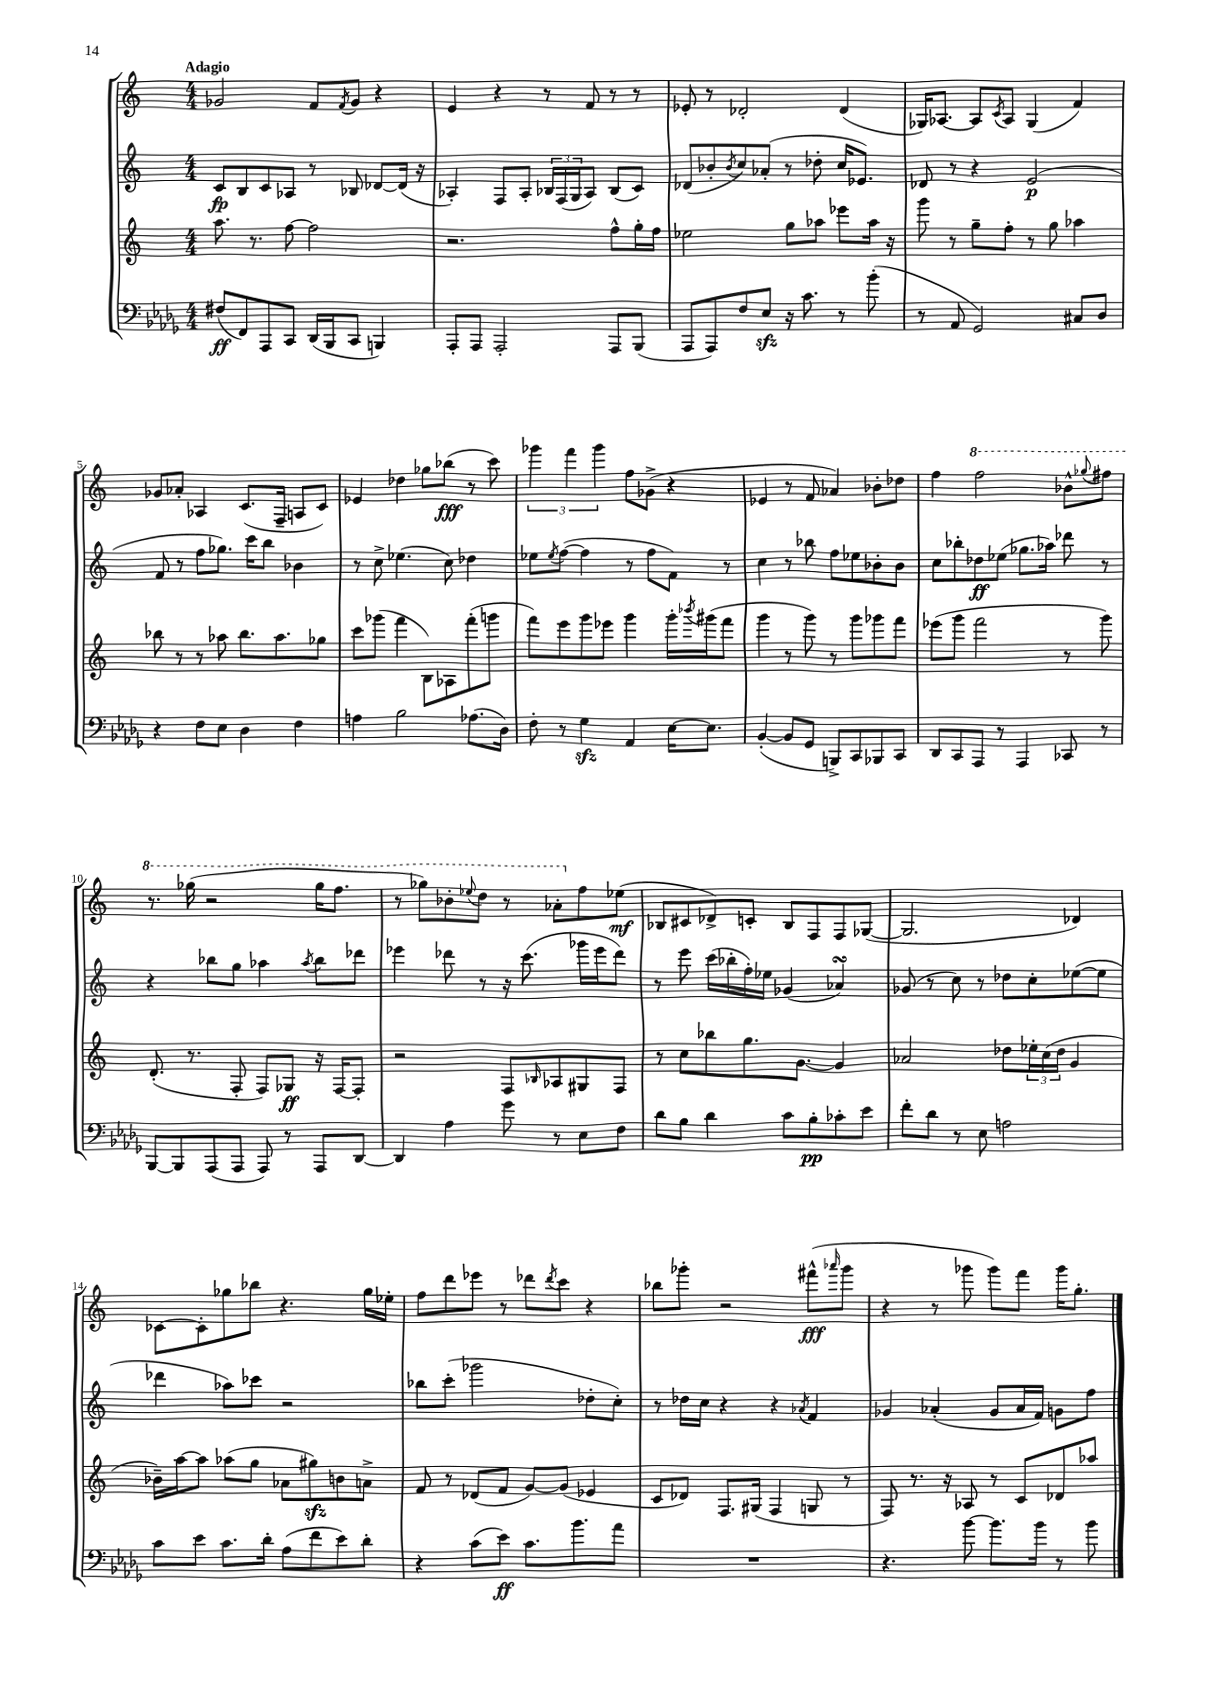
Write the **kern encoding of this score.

**kern	**kern	**kern	**kern
*staff4	*staff3	*staff2	*staff1
*clefF4	*clefG2	*clefG2	*clefG2
*k[b-e-a-d-g-]	*k[]	*k[]	*k[]
*M4/4	*M4/4	*M4/4	*M4/4
(8F#/L	8.aa\	8c/L	2g-/
8FF/)	.	8B/	.
.	8.r	.	.
8AAA-/	.	8c/	.
8CC/J	[8ff\	8A-/J	.
(16DD-/LL	2ff\]	8r	8f/L
16BBB-/J	.	.	.
.	.	.	8qf/
8CC/J	.	8B-/	8g-/J
4BBB/)	.	[8d-/L	4r
.	.	(16d-/]Jk	.
.	.	16r	.
=	=	=	=
8AAA-'/L	2.r	4A-'/)	4e/
8AAA-/J	.	.	.
2AAA-'/	.	8F/L	4r
.	.	8A-'/J	.
.	.	24B-/LL	8r
.	.	(24F/	.
.	.	24G/J	.
.	.	8A-/J)	8f/
8AAA-/L	8ff^^\L	(8B-/L	8r
(8BBB-/J	16gg'\L	8c/J)	8r
.	16ff\JJ	.	.
=	=	=	=
8AAA-/L	2ee-\	(8d-/L	8e-'/
8AAA-/)	.	8b-'/	8r
.	.	8qb-/	.
8F/	.	8cc/)	2d-'/
8E-/J	.	(8a-'/J	.
16r	8gg\L	8r	.
8.c\	.	.	.
.	8aa-\J	8dd-'\	.
8r	8eee-\L	16cc/LK	(4d-/
.	.	8.e-/J)	.
(8b-'\	16aa-\Jk	.	.
.	16r	.	.
=	=	=	=
8r	8ggg\	8d-/	16G-/LK)
.	.	.	[8.A-/J
8AA-/	8r	8r	.
2GG-/)	8gg~\L	4r	8A-/]L
.	.	.	8qc/
.	8ff'\J	.	8A-/J
.	8r	(2e/	(4G-/
.	8gg\	.	.
8C#/L	4aa-\	.	4f/)
8D-/J	.	.	.
=	=	=	=
4r	8bb-\	8f/	8g-/L
.	8r	8r	8a-'/J
8F\L	8r	8ff\L	4A-/
8E-\J	8aa-\	8.gg-\J)	.
4D-\	8.bb-\L	.	(8.c/L
.	.	16ccc\LK	.
.	.	8bb\J	.
.	8.aa-\	.	16F~/Jk
4F\	.	4b-\	8A/L
.	8gg-\J	.	8c/J)
=	=	=	=
4A\	8ccc\L	8r	4e-/
.	(8ggg-\J	8cc^\	.
2B-\	4fff\	(4.ee-\	4dd-\
.	8B\L)	.	8gg-\L
.	8A-\	8cc\)	(8bb-\J
(8.A-\L	(8fff'\	4dd-\	8r
.	8ggg\J	.	8ccc\)
16D-\Jk)	.	.	.
=	=	=	=
8F'\	8fff\L)	8ee-\L	6ggg-\
.	.	8qee-/	.
8r	8eee\	([8ff\J	.
.	.	.	6fff\
4G-\	8ggg\	4ff\]	.
.	.	.	6ggg-\
.	8eee-\J	.	.
4AA-/	4ggg\	8r	8ff\L
.	.	8ff\L	(8g-^\J
[16E-\LK	16ggg'\LL	8f\J)	4r
.	8qbbb-/	.	.
8.E-\]J	(16ggg#\J	.	.
.	8fff\J	8r	.
=	=	=	=
([4BB-'/	4ggg\	4cc\	4e-/
8BB-/]L	8r	8r	8r
8GG-/J	8ggg\)	8bb-\	8f/
8BBB^/L)	8r	8ff\L	4a-/)
8CC/	8ggg\L	8ee-\	.
8BBB-/	8ggg-\	8b-'\	8b-'\L
8CC/J	8fff\J	8b-\J	8dd-\J
=	=	=	=
8DD-/L	(8eee-\L	8cc\L	4ff\
8CC/	8ggg\J	8bb-'\	.
8AAA-/J	2fff\	8dd-\	2fff\
8r	.	(8ee-\J	.
4AAA-/	.	8.gg-\L	.
.	.	16aa-\Jk)	.
8CC-/	8r	8ddd-\	8bb-^^\L
.	.	.	8qqggg-/
8r	8ggg\)	8r	8fff#\J
=	=	=	=
[8BBB-/L	(8.d'/	4r	8.r
8BBB-/]	.	.	.
.	8.r	.	(16ggg-\
(8AAA-/	.	8bb-\L	2r
8AAA-/J	8F'/	8gg\J	.
8AAA-/)	8F/L)	4aa-\	.
8r	8G-/J	.	.
.	.	8qaa-/	.
8AAA-/L	16r	8bb-\L	16ggg-\LK
.	[16F/LK	.	8.fff\J
[8DD-/J	8F'/]J	8ddd-\J	.
=	=	=	=
4DD-/]	2r	4eee-\	8r
.	.	.	8ggg-\L)
4A-\	.	8ddd-\	8bb-'\
.	.	.	8qqeee-/
.	.	8r	8ddd\J
8g-\	8F/L	16r	8r
.	.	(8.ccc\	.
.	16qqB-/	.	.
8r	8A-/	.	8aa-'\L
8E-\L	8G#/	16ggg-\LL	8ff\
.	.	16eee-\J	.
8F\J	8F/J	8ddd-\J)	(8ee-\J
=	=	=	=
8d-\L	8r	8r	8B-/L
8B-\J	8cc\L	8eee\	8c#/
4d-\	8bb-\	(16ccc\LL	8d-^/)
.	.	16bb-'\	.
.	8.gg\	16ff'\)	8c'/J
.	.	16ee-\JJ	.
8c\L	.	(4g-/	8B-/L
.	[8.g\J	.	.
8B-'\	.	.	8F/
8c-'\	4g/]	4a-/)	8F/
8e-\J	.	.	([8G-/J
=	=	=	=
8f'\L	2a-/	(8g-/	2.G-/]
8d-\J	.	8r	.
8r	.	8cc\)	.
8E-\	.	8r	.
2A\	8dd-\L	8dd-\L	.
.	24ee-'\L	8cc'\	.
.	(24cc\	.	.
.	24dd-\JJ	.	.
.	4g/	([8ee-\	4d-/)
.	.	8ee-\]J	.
=	=	=	=
8c\L	16b-~\LL)	4ddd-\	[8c-\L
.	[16aa\J	.	.
8e-\J	8aa\]J	.	8c-'\]
8.c\L	(8aa-\L	8aa-\L)	8gg-\
.	8gg\J	8ccc-\J	8bb-\J
16d-'\Jk	.	.	.
(8A-\L	8a-\L	2r	4.r
8f\	8gg#\)	.	.
8e-\)	8b\	.	.
8d-'\J	8a^\J	.	16gg-\LL
.	.	.	16ee-'\JJ
=	=	=	=
4r	8f/	8bb-\L	8ff\L
.	8r	(8ccc'\J	8ddd\
(8c\L	(8d-/L	2ggg-\	8eee-\J
8e-\J)	8f/J	.	8r
8.c\L	[8g/L)	.	8ddd-\L
.	.	.	8qddd-/
.	(8g/]J	.	8ccc\J
8.b-\	.	.	.
.	4e-/	8dd-'\L	4r
8a-\J	.	8cc'\J)	.
=	=	=	=
1r	8c/L	8r	8bb-\L
.	8d-/J)	16dd-\LL	8ggg-'\J
.	.	16cc\JJ	.
.	8.F/L	4r	2r
.	(16G#/Jk	.	.
.	4F/	4r	.
.	.	8qa-/	.
.	8G/	4f/	(8fff#^^\L
.	.	.	16qqaaa-/
.	8r	.	8ggg-\J
=	=	=	=
4.r	8F/)	4g-/	4r
.	8.r	.	.
.	.	(4a-'/	8r
.	16r	.	.
[8b-\	8A-/	.	8ggg-\
8.b-\]L	8r	8g-/L	8ggg-\L)
.	8c/L	16a-/L	8fff\J
16b-\Jk	.	16f/JJ)	.
8r	8d-/	8g\L	16ggg-\LK
.	.	.	8.gg'\J
8b-\	8aa-/J	8ff\J	.
==	==	==	==
*-	*-	*-	*-
